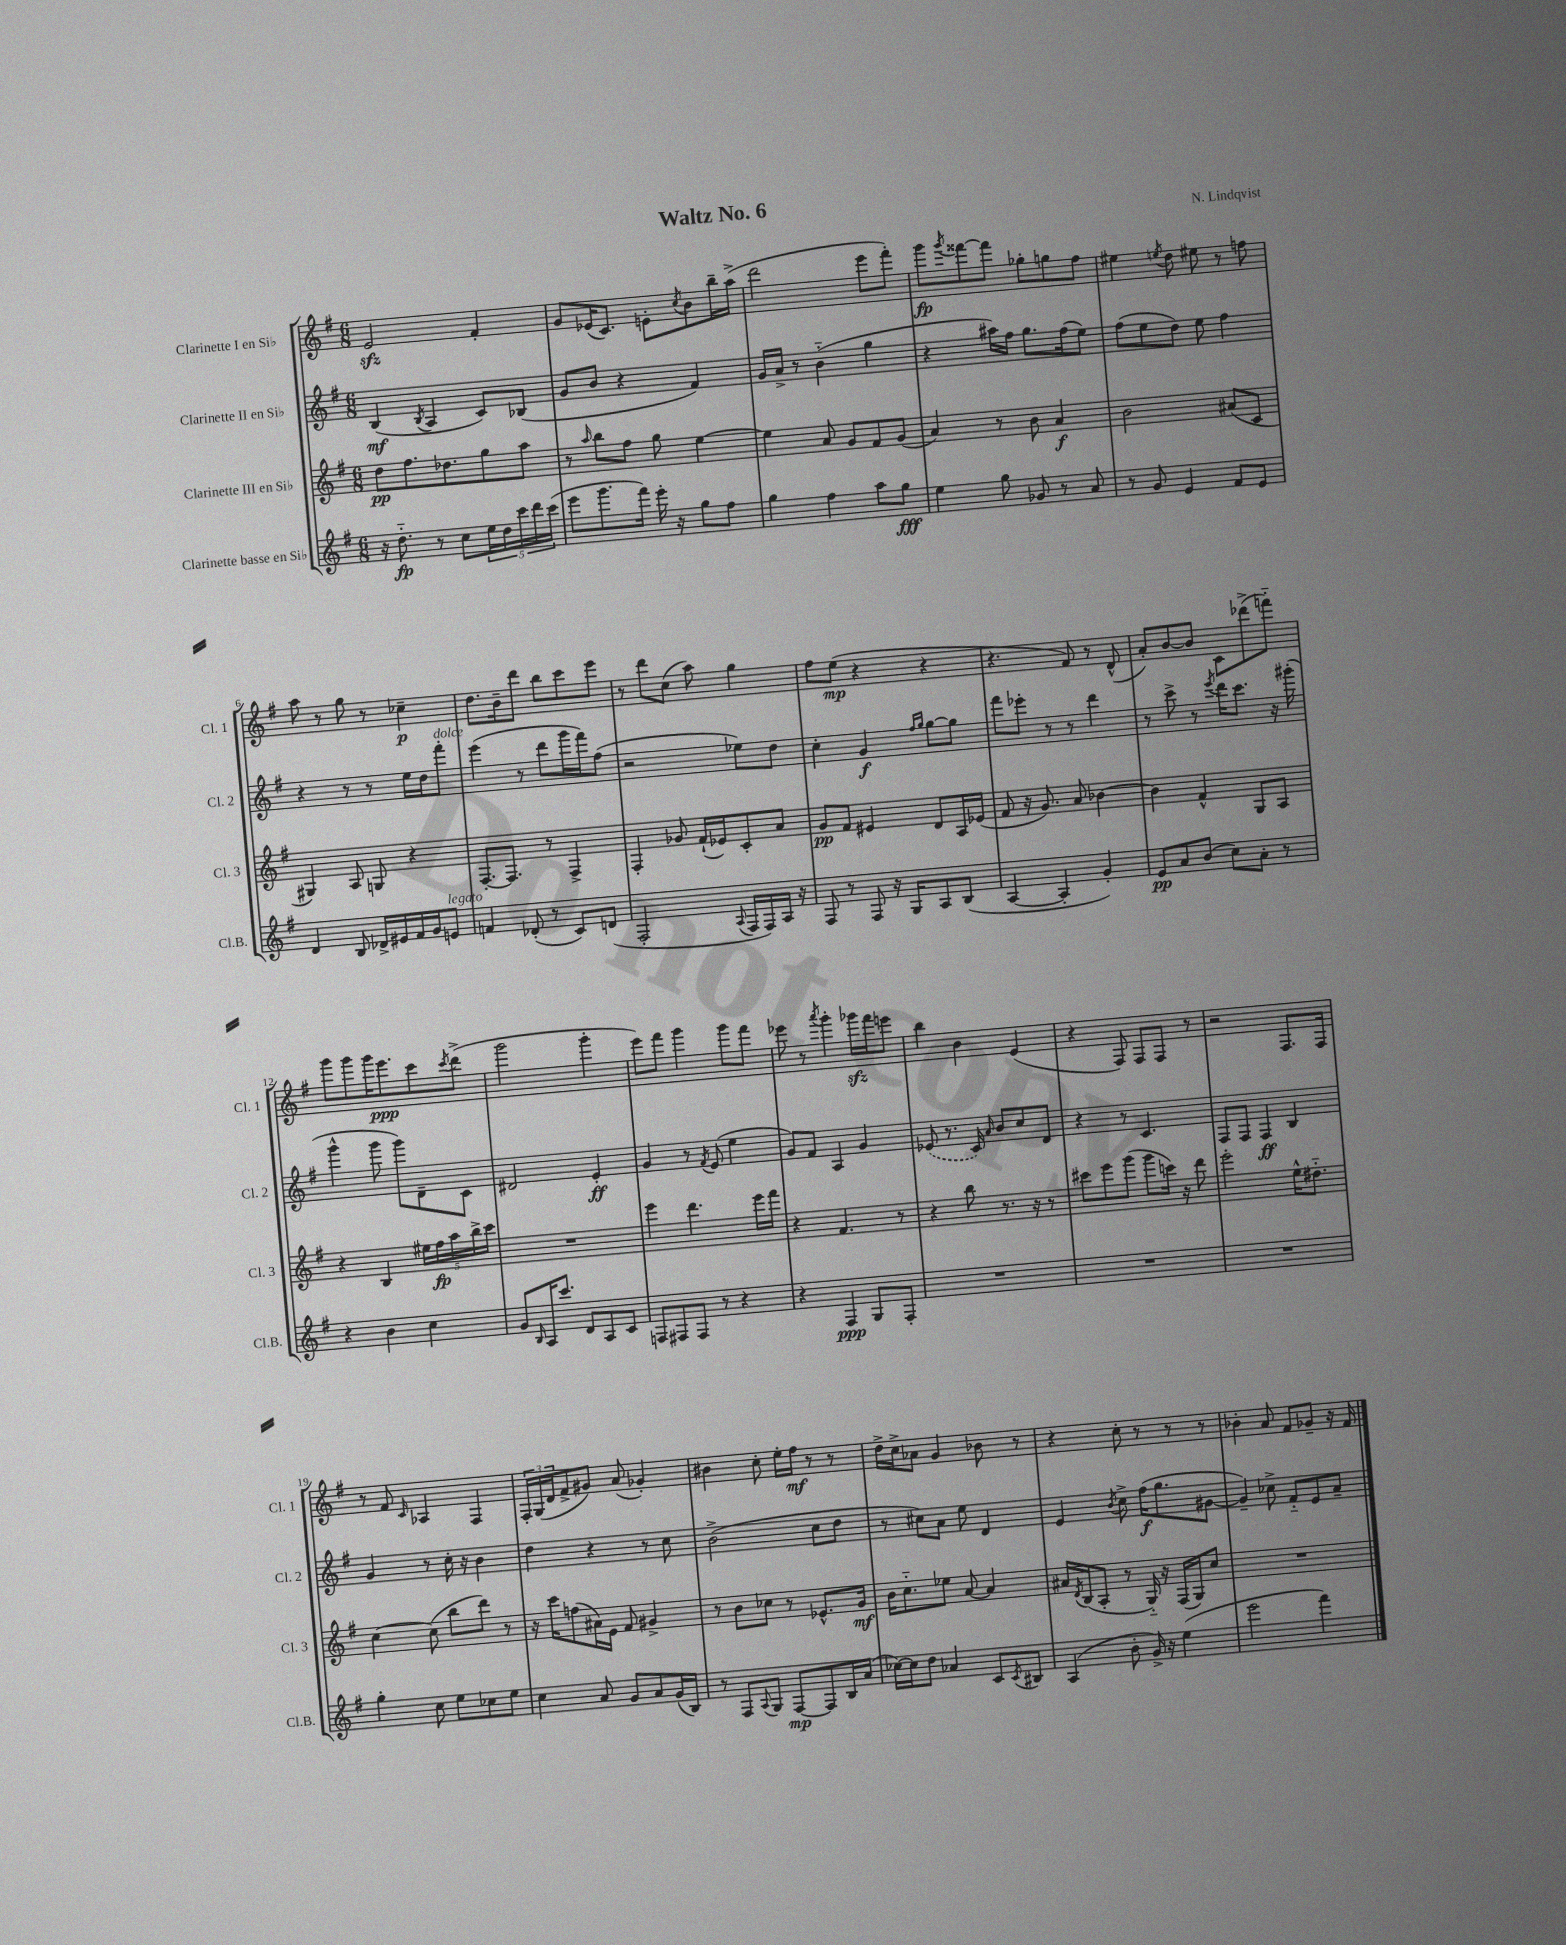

**kern	**kern	**kern	**kern
*staff4	*staff3	*staff2	*staff1
*clefG2	*clefG2	*clefG2	*clefG2
*k[f#]	*k[f#]	*k[f#]	*k[f#]
*M6/8	*M6/8	*M6/8	*M6/8
16r	8dd	(4B	2e
8.dd'~	.	.	.
.	8.ff#	.	.
.	.	8qB	.
8r	.	4A	.
.	8.dd-	.	.
8cc	.	.	.
20ee	8gg	8c)	4f#'
20dd	.	.	.
20ccc	.	.	.
.	8aa	(8B-	.
20ddd	.	.	.
(20ccc	.	.	.
=	=	=	=
8eee	8r	8g	8g
.	16qqaa	.	.
8.ggg	8bb	8b	(16e-
.	.	.	8.c)
.	8ff#	4r	.
16fff#)	.	.	.
16eee'	8gg	.	8e'
16r	.	.	.
.	.	.	8qcc
8gg	[4ee	4f#)	8b
8ff#	.	.	16bb~
.	.	.	(16aa^
=	=	=	=
4gg	4ee]	16g	2ddd
.	.	16a^	.
.	.	8r	.
4ff#	8a	(4b'~	.
.	8g	.	.
8aa	8f#	4gg	8eee
8gg	(8g	.	8fff#')
=	=	=	=
4ee	4a)	4r	8ggg
.	.	.	8qggg
.	.	.	[8fff##
8gg	8r	16aa#)	8fff##]
.	.	16ff#	.
8g-	8b	8.gg	8gg-'
8r	4a	.	8gg
.	.	(16ff#	.
8a	.	8ee)	8ff#
=	=	=	=
8r	2b	(8ff#	4ee#
8g	.	8ee	.
.	.	.	8qee
4e	.	8dd)	8dd
.	.	8ee	8ee#
8f#	(8a#	4ff#	8r
8e	8c	.	8ff
=	=	=	=
4d	4G#)	4r	8aa
.	.	.	8r
8B	8A	8r	8gg
16d-^	8G	8r	8r
16e#	.	.	.
16f#	4r	16ee	4cc-~
16g	.	16dd	.
8e	.	8fff#'	.
=	=	=	=
4f	[8.F#'	(4eee	8.dd
.	8.F#]	.	16b~
(8d-'	.	8r	8ddd
8r	8r	8ddd	8bb
8c)	4F#^	16ggg	8ccc
.	.	16fff#)	.
(8d	.	(8ff#	8eee
=	=	=	=
2F#'	4F#'	2r	8r
.	.	.	8ddd
.	8g-	.	(8cc
.	(16f#`	.	8aa)
.	16e-)	.	.
8qqA	.	.	.
16F#	8c'	8ee-)	4gg
16F#)	.	.	.
16A	8a	8dd	.
16r	.	.	.
=	=	=	=
8F#	8g	4cc'	8ff#
8r	8f#	.	(8ee
8F#	4e#	4g	4r
16r	.	.	.
16G	.	.	.
.	.	16qqff#	.
.	.	16qqgg	.
8A	8d	[8gg	4r
(8B	16A	8gg]	.
.	(16e-	.	.
=	=	=	=
[4A	8f#	8fff#	4.r
.	16r	8eee-'	.
.	8.g)	.	.
4A']	.	8r	.
.	8a	8r	8f#)
4g')	[4b-	4ddd	8r
.	.	.	(8d^^
=	=	=	=
8e	4b-]	8r	8a')
8a	.	8ccc^	[8b
(8b	4f#^^	8r	8b]
.	.	8qeee	.
8cc)	.	16ddd	8c
.	.	8.ccc	.
8a'	8G	.	(8ddd-^
8r	8A	16r	8fff'~)
.	.	(16ggg#'	.
=	=	=	=
4r	4r	4ggg^^	8ggg
.	.	.	8ggg
4b	4B	8ggg	16ggg
.	.	.	8.eee
.	.	8ggg)	.
4cc	20ee#	8d~	8ccc
.	20ff#	.	.
.	20aa	.	.
.	.	.	8qccc
.	.	8c	(8ddd^
.	20bb^	.	.
.	20ccc	.	.
=	=	=	=
8g	2.r	2d#	2ggg
16qqB	.	.	.
16A	.	.	.
8.ccc	.	.	.
8d	.	.	.
8A	.	4e'	4ggg'
8c	.	.	.
=	=	=	=
8F	4eee	4g	8eee)
8F#	.	.	8fff#
8F#	4.ddd	8r	4ggg
.	.	8qf#	.
8r	.	(8e	.
4r	.	4ee	8ggg
.	16eee	.	8fff#
.	16fff#	.	.
=	=	=	=
4r	4r	8g)	8eee-
.	.	8f#	8r
.	.	.	8qaaa
4F#	4.f#	4A	4ggg'
8G	.	4g	16ggg-
.	.	.	16fff#
8F#'	8r	.	8eee
=	=	=	=
2.r	4r	(8e-	4bb
.	.	8.r	.
.	8bb	.	4b
.	.	16c)	.
.	.	16qqa	.
.	8.r	8b	.
.	.	8cc	(4e
.	16r	.	.
.	8r	8d	.
=	=	=	=
2.r	8ccc#	4r	4r
.	8eee	.	.
.	(8ggg	8r	8F#)
.	8ggg	4.c	8F#
.	16ccc)	.	8F#
.	16r	.	.
.	8ddd	.	8r
=	=	=	=
2.r	2eee'	8F#	2r
.	.	8F#	.
.	.	4F#	.
.	16ee^^	4B	8.F#
.	8.dd#'~	.	.
.	.	.	16F#
=	=	=	=
4gg'	[4cc	4g	8r
.	.	.	8f#
.	.	.	16qqc
8cc	(8cc]	8r	4A-
8ee	8bb	16cc'	.
.	.	16r	.
8cc-	8ddd)	4b	4F#
8ee	8r	.	.
=	=	=	=
4cc	16r	4dd	24F#'
.	.	.	(24G
.	16ccc	.	.
.	.	.	24d
.	(8ff	.	8f#^
8a	16a#)	4r	8g#)
.	16e	.	.
8g	8f#	.	(8a
8a	4g#^	8r	4g-')
(16g	.	8cc	.
16B)	.	.	.
=	=	=	=
8r	8r	(2b^	4b#
8F#	8b	.	.
8qqA	.	.	.
8G	8cc-	.	8cc'
[8F#	8r	.	16ee'
.	.	.	16ff#
8F#]	8.e-^^	8cc	8r
16B	.	8dd	8r
(16a	16g	.	.
=	=	=	=
[16cc-)	16b	8r	16dd^
16cc-]	8.cc'~	.	16cc^
8dd	.	8cc#)	8a-
4a-	8ee-	8a	4g
.	[8a	8ee	.
8c	4a]	4d	8b-
8qc	.	.	.
8B#	.	.	8r
=	=	=	=
(4A	16a#	4e	4r
.	8qd	.	.
.	(16B	.	.
.	8A'	.	.
.	.	8qb	.
8b'	8r	8cc^	8cc'
16g^)	16G'~)	(16ff#	8r
16r	16r	8.gg	.
(4ee	(16F#	.	8r
.	16G)	.	.
.	8cc	[8g#	8r
=	=	=	=
2eee	2.r	4g#~])	4b-'
.	.	8cc-^	8a
.	.	8f#'~	8f#
4fff#)	.	8e	8g-~
.	.	8a~	16r
.	.	.	16f#
==	==	==	==
*-	*-	*-	*-
